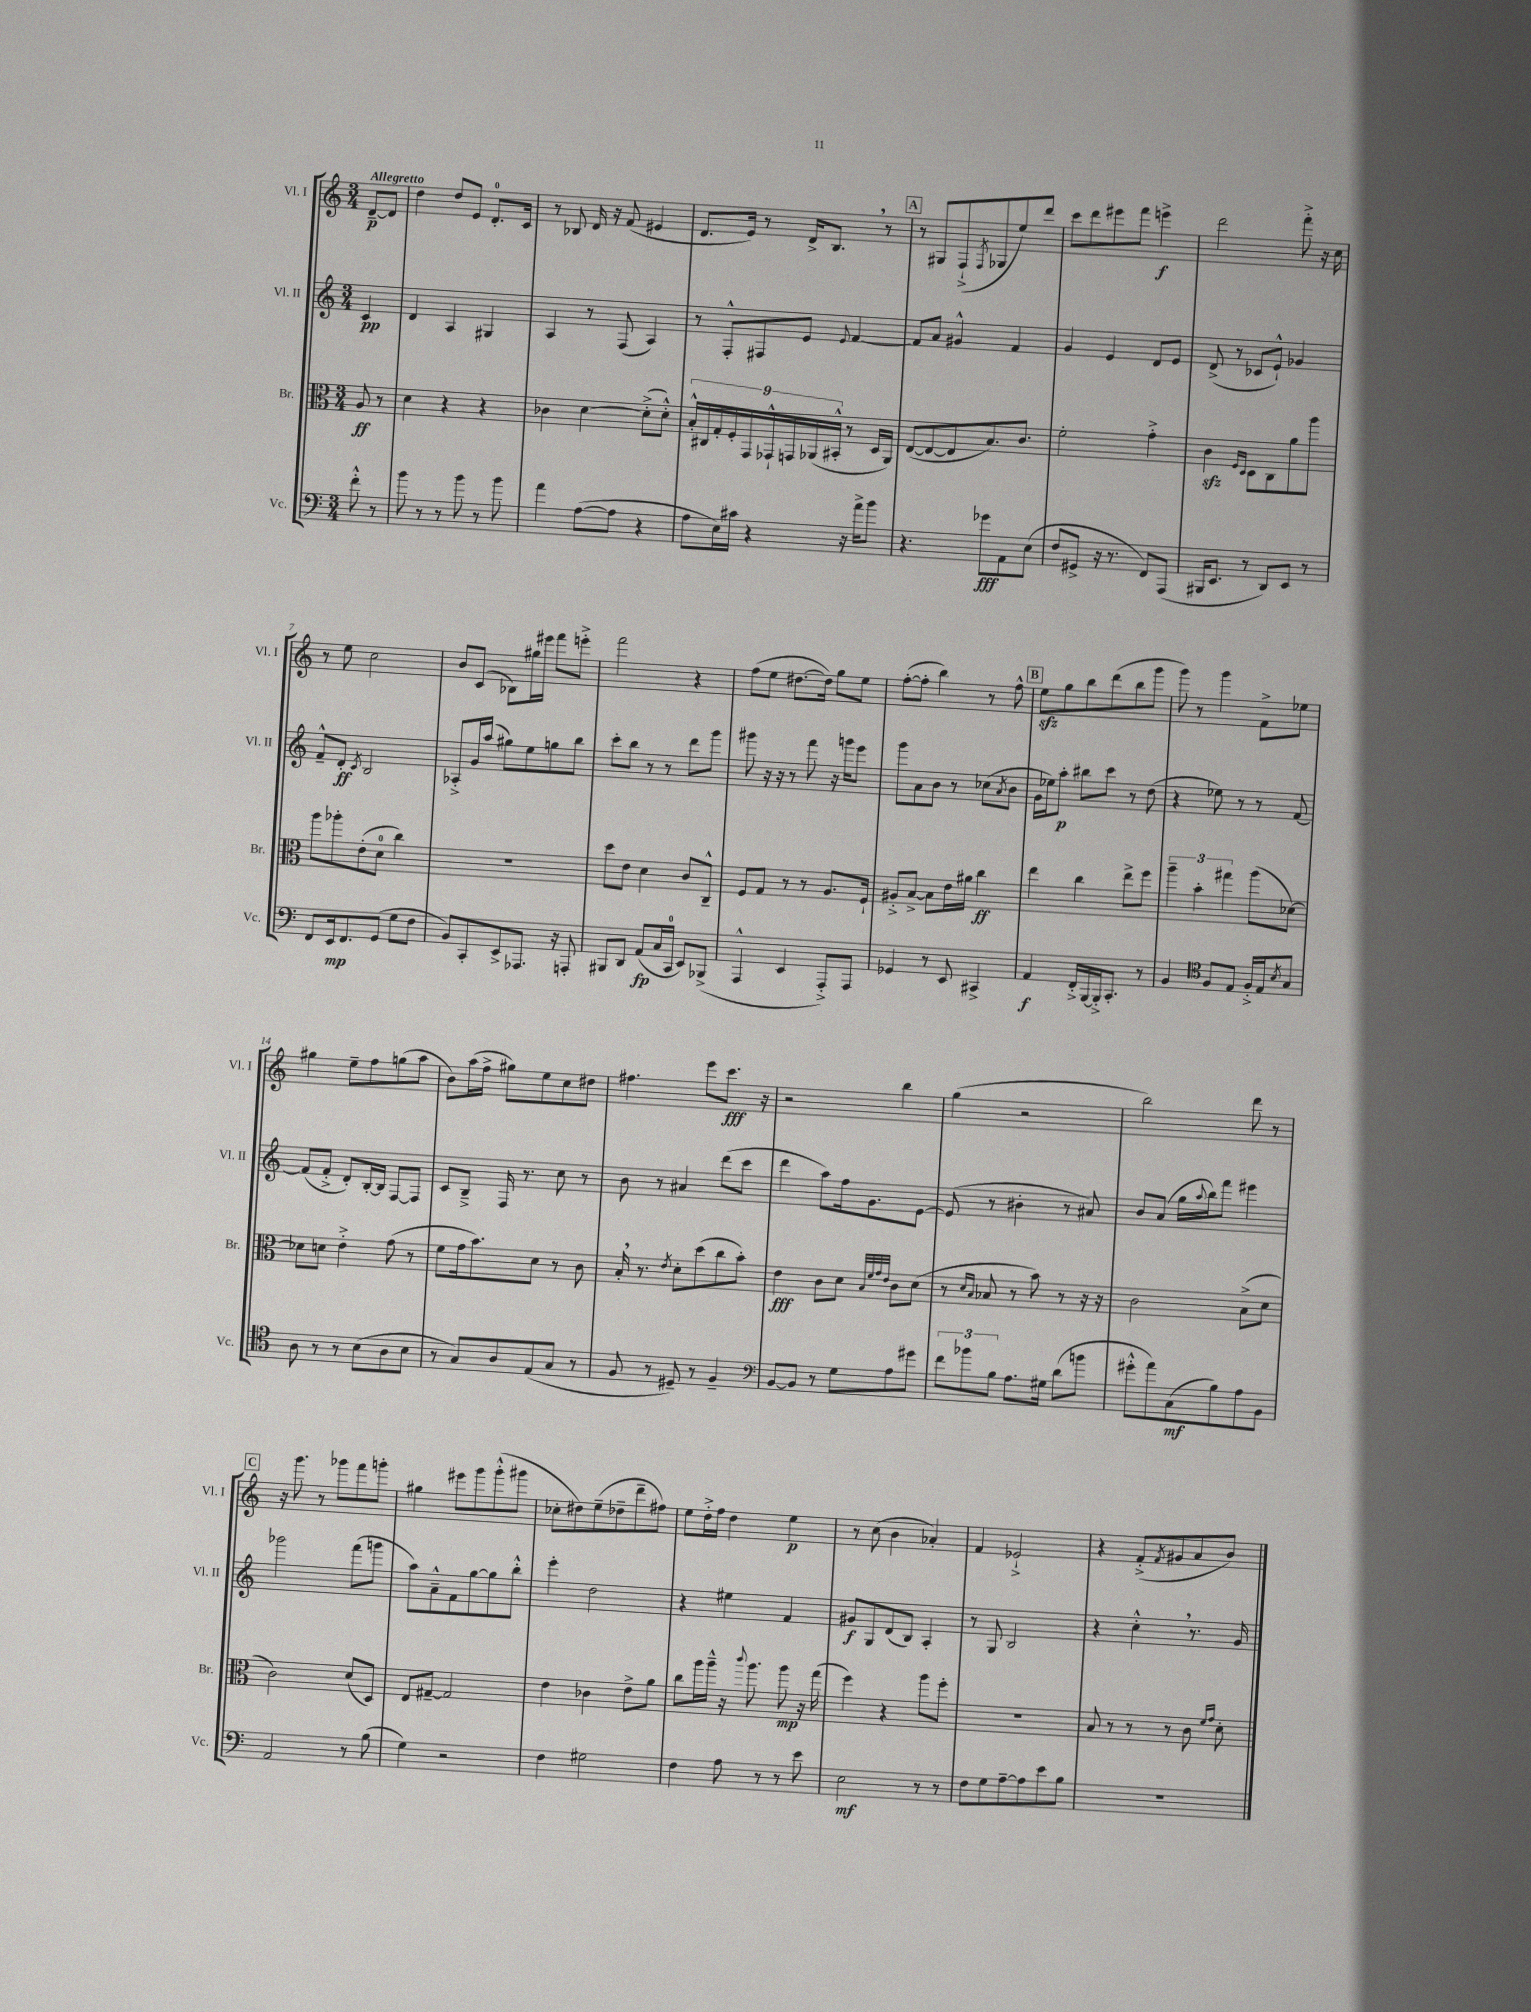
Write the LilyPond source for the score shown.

<<
\new StaffGroup <<
\new Staff = "s0" \with { instrumentName = "Vl. I" shortInstrumentName = "Vl. I" } {
    \clef treble \key c \major \numericTimeSignature \time 3/4 \partial 4 \tempo "Allegretto"
    d'8~--\p d'8 |
    d''4 d''8 e'8 d'8.-0-. c'16 |
    r8 bes8 d'16 r16 f'8( eis'4 |
    d'8. e'16) r8 d'16-> b8. \breathe r8 |
    \mark \markup { \box "A" } r8 gis8 f8-!->( \acciaccatura { f8 } ges8 e''8) d'''8 |
    c'''8 d'''8 eis'''8 f'''8 e'''4->\f |
    d'''2 f'''8-.-> r16 c''16 |
    r8 e''8 c''2 |
    b'8 c'8( bes8) gis''16 eis'''16 f'''8 e'''8-.-> |
    f'''2 r4 |
    f''8( e''8 dis''8.~ dis''16) g''8 e''8 |
    f''8~-.( f''8-. b''4) r8 f''8-^ |
    \mark \markup { \box "B" } e''8\sfz g''8 b''8 d'''8( b''8 g'''8 |
    g'''8) r8 g'''4 f'8-> ees''8 |
    gis''4 e''8-- f''8 g''8( a''8 |
    b'8) a''16( f''16-> gis''8) e''8 c''8 dis''8 |
    fis''4. e'''8 c'''8.\fff r16 |
    r2 b''4 |
    g''4( r2 |
    b''2) d'''8 r8 |
    \mark \markup { \box "C" } r16 g'''8. r8 ges'''8 f'''8 g'''8-. |
    gis''4 eis'''8 g'''8 g'''8-.-^( gis'''8 |
    ces''8-. dis''8) e''8--( des''8-- d'''8-- fis''8) |
    e''8 d''16-.-> f''16 d''4 e''4\p |
    r8 c''8( b'4 aes'4-.) |
    f'4 ees'2-!-> |
    r4 f'8-.->( \acciaccatura { f'8 } gis'8 a'8 b'8) \bar "|." |
}
\new Staff = "s1" \with { instrumentName = "Vl. II" shortInstrumentName = "Vl. II" } {
    \clef treble \key c \major \numericTimeSignature \time 3/4 \partial 4
    c'4\pp |
    d'4 a4 gis4 |
    a4 r8 f8( a4) |
    r8 f8-.-^ fis8 e'8 \appoggiatura { e'8 } f'4~ |
    \mark \markup { \box "A" } f'8 a'8 gis'4-^ f'4 |
    g'4 e'4 d'8 e'8 |
    d'8->( r8 ces'8 e'8-!-^) ges'4 |
    f'8---^ d'8-.\ff \acciaccatura { c'8 } b2 |
    aes8-.-> g'16 a''16( gis''8) e''8 g''8 b''8 |
    c'''8-. b''8 r8 r8 d'''8 g'''8 |
    gis'''8 r16 r16 r8 f'''8 r16 g'''16 e'''8 |
    g'''8 a'8 b'8 r8 ces''8( \acciaccatura { a'8 } b'8 |
    \mark \markup { \box "B" } g'16 ees''16) a''8-.\p bis''8 c'''8 r8 d''8( |
    r4 ees''8) r8 r8 f'8~ |
    f'8( f'8-.-> d'8-.) b16~-. b16 f8~ f8 |
    c'8 b8---> f16 r8. c''8 r8 |
    b'8 r8 ais'4 d'''8( c'''8 |
    d'''4 a''8) f''16 g'8. e'8~ |
    e'8( r8 bis'4-. r8 ais'8) |
    b'8 a'8( g''16 \appoggiatura { a''8 } b''16) f'''8 eis'''4 |
    \mark \markup { \box "C" } ges'''2 f'''8( g'''8 |
    a''8) a'8---^ f'8 g''8~ g''8 b''8-.-^ |
    e'''4-. d''2 |
    r4 eis''4 f'4 |
    gis'8\f g8 d'8( b8) a4-. |
    r8 g8 b2 |
    r4 c''4-.-^ \breathe r8. g'16 \bar "|." |
}
\new Staff = "s2" \with { instrumentName = "Br." shortInstrumentName = "Br." } {
    \clef alto \key c \major \numericTimeSignature \time 3/4 \partial 4
    a8\ff r8 |
    d'4 r4 r4 |
    ces'4 d'4~ d'8-.->( d'8-.-^) |
    \tuplet 9/8 { b16-.-^ cis16 g16-. f16-. g,16 ges,16-!-^ g,16 aes,16( bis,16-.-^ } r8 d16 aes,16) |
    \mark \markup { \box "A" } e8~( e8~ e8 b8.) c'8. |
    f'2-. g'4-.-> |
    c'4\sfz \grace { f16 d16 } d8 c8 a'8 a''8 |
    a''8 aes''8-. e'8-.( d'8-0 c''4) |
    R2. |
    d''8 e'8 d'4 c'8 c8---^ |
    f8 g8 r8 r8 a8. f16-! |
    ais8-.-> b8~-> b8 e'16 ais'16 c''4\ff |
    \mark \markup { \box "B" } e''4 c''4 e''8-> f''8 |
    \tuplet 3/2 { a''4-- b'4-. gis''4 } a''8( des'8~) |
    des'8 d'8 e'4-.-> g'8( r8 |
    f'8 g'16 b'8.) d'8 r8 c'8 |
    b16-. \breathe r8. \acciaccatura { e'8 } d'8-. d''8( c''8 b'8-.) |
    e'4\fff c'8 d'8 \grace { b32 f'32 g'32 e'32 } c'8 d'8( |
    r8 \grace { d'16 b16 } bes8 r8 b'8) r8 r16 r16 |
    c'2 b8->( d'8 |
    \mark \markup { \box "C" } c'2) d'8( d8) |
    e8 gis8~-- gis2 |
    e'4 ces'4 e'8-> a'8 |
    c''8 a''16 a''16---^ r16 \appoggiatura { c'''8 } a''8. a''8\mp r16 g''16( |
    f''4) r4 a''8 f''8-. |
    R2. |
    b8 r8 r8 r8 c'8 \grace { f'16 g'16 } d'8-. \bar "|." |
}
\new Staff = "s3" \with { instrumentName = "Vc." shortInstrumentName = "Vc." } {
    \clef bass \key c \major \numericTimeSignature \time 3/4 \partial 4
    f'8-.-^ r8 |
    b'8 r8 r8 b'8 r8 b'8 |
    a'4 a8~( a8 r4 |
    a8 e16) cis'16 r4 r16 a'16-> b'8 |
    \mark \markup { \box "A" } r4. ges'8\fff a,8 e8( |
    f8 gis,8-> r16 r8. f,8) a,,8( |
    bis,,16 e,8. r8 d,8) e,8 r8 |
    f,8 e,16\mp f,8. g,8( g8 f8 |
    b,8) c,8-. e,8-> aes,,8. r16 a,,8-. |
    bis,,8 d,8 a,8\fp( c16 c,16-0 e,8) bes,,8->( |
    a,,4-^ e,4 a,,8-.->) a,,8 |
    ges,4 r8 e,8 cis,4-> |
    \mark \markup { \box "B" } a,4\f f,16-.-> b,,16~ b,,16-.-> c,8.-. r8 |
    b,4 \clef tenor f8 e8 f16-.-> e16 \acciaccatura { b8 } g8 |
    a8 r8 r8 b8( a8 b8 |
    r8 g8) a8 e8( g8 r8 |
    f8 r8 dis8--) r8 f4-- |
    \clef bass b,8~ b,8 r8 g8 a8 gis'8 |
    \tuplet 3/2 { f'8 bes'8 b8 } a8. gis16 d'8( b'8 |
    gis'8-.-^ a'8) c8\mf( b8) a8 b,8 |
    \mark \markup { \box "C" } a,2 r8 b8( |
    g4) r2 |
    f4 gis2 |
    f4 a8 r8 r8 e'8 |
    e2\mf r8 r8 |
    f8 g8 a8~-- a8 e'8 b8 |
    R2. \bar "|." |
}
>>
>>
